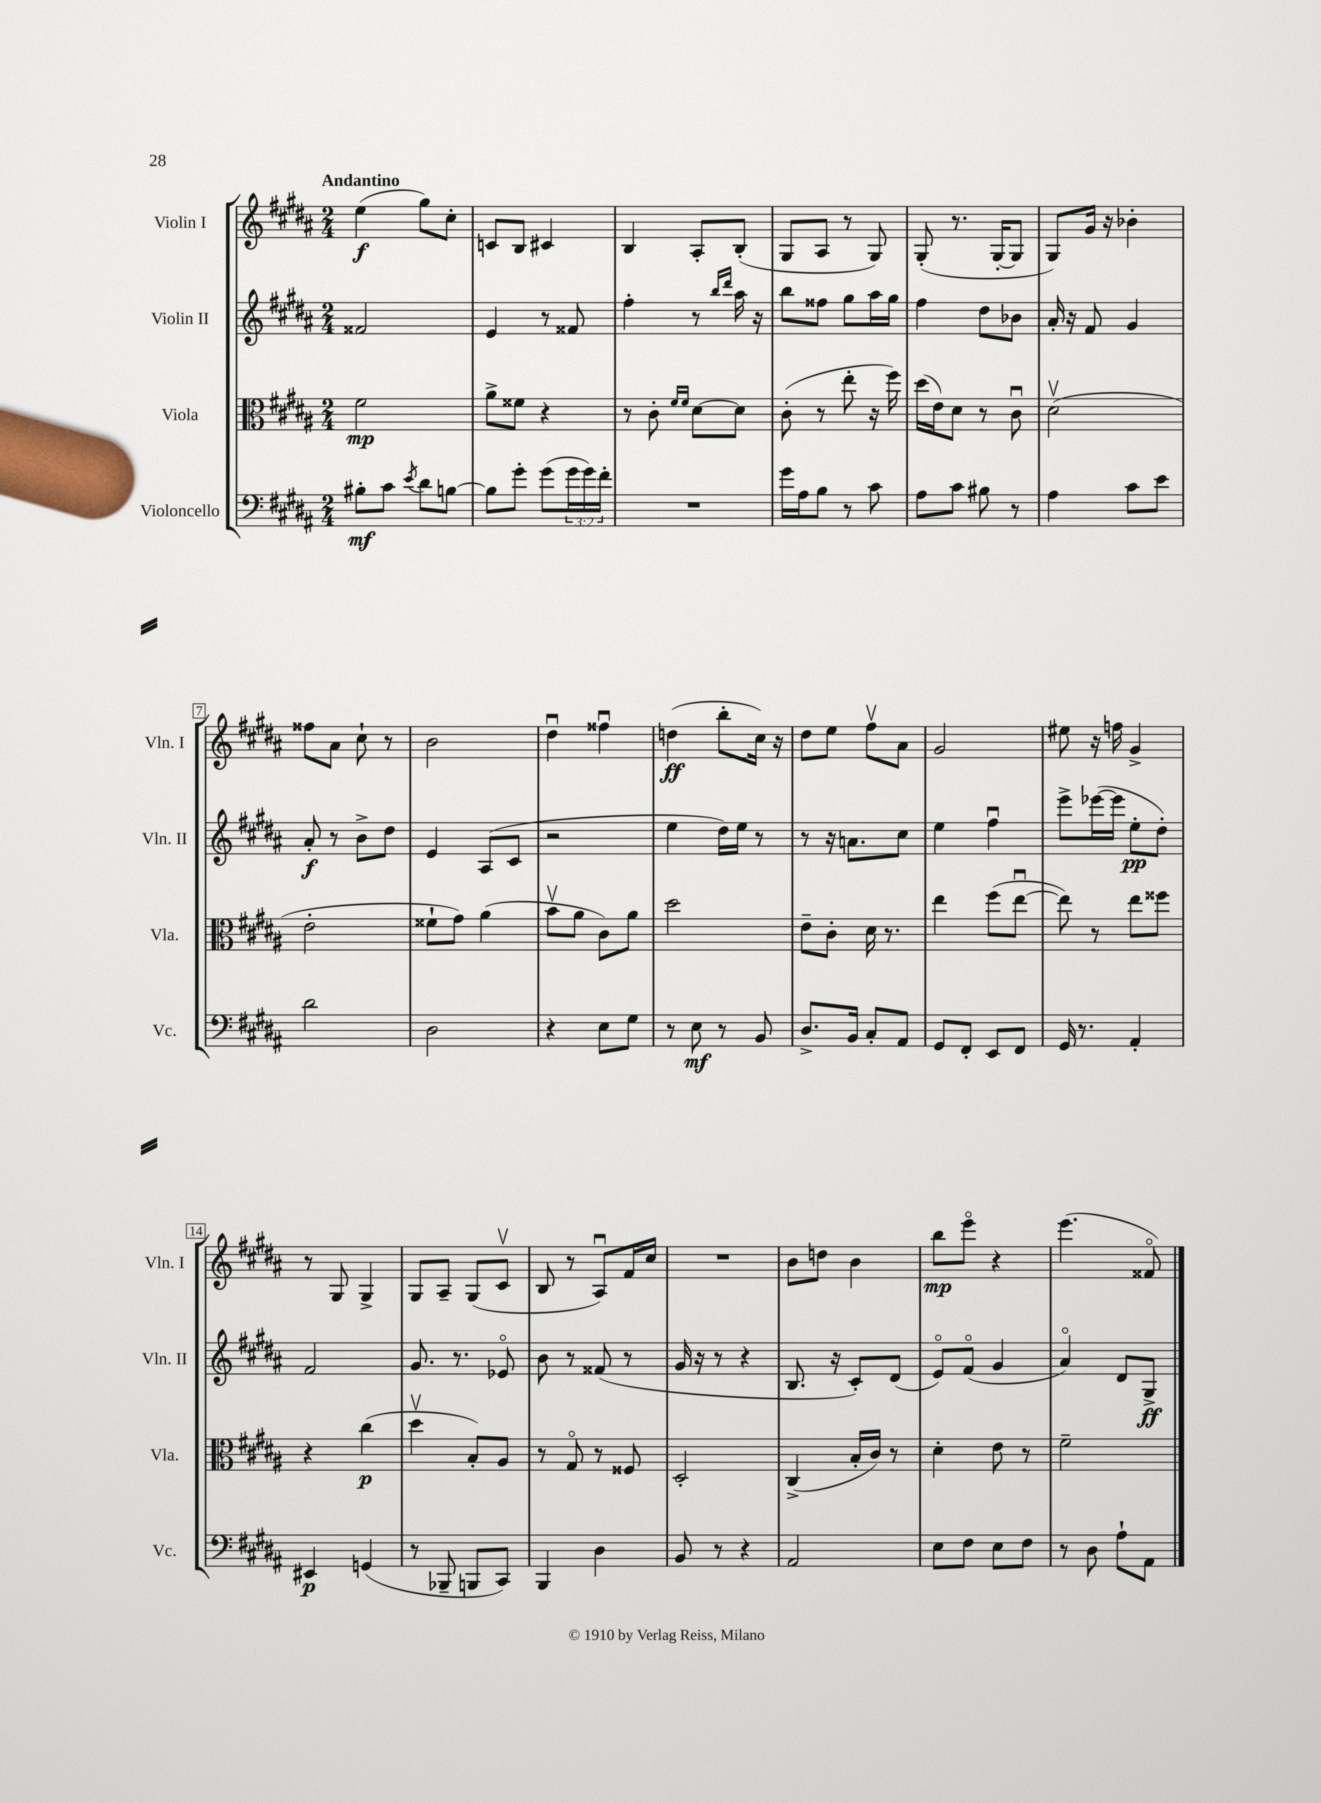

**kern	**dynam	**kern	**dynam	**kern	**dynam	**kern	**dynam
*part4	*part4	*part3	*part3	*part2	*part2	*part1	*part1
*staff4	*staff4	*staff3	*staff3	*staff2	*staff2	*staff1	*staff1
*I"Violoncello	*	*I"Viola	*	*I"Violin II	*	*I"Violin I	*
*I'Vc.	*	*I'Vla.	*	*I'Vln. II	*	*I'Vln. I	*
*clefF4	*	*clefC3	*	*clefG2	*	*clefG2	*
*k[f#c#g#d#a#]	*	*k[f#c#g#d#a#]	*	*k[f#c#g#d#a#]	*	*k[f#c#g#d#a#]	*
*M2/4	*	*M2/4	*	*M2/4	*	*M2/4	*
=1	=1	=1	=1	=1	=1	=1	=1
!	!	!	!	!	!	!LO:TX:a:B:t=Andantino	!
8B#X'\L	mf	2f#\	mp	2f##X/	.	(4ee\	f
8c#\J	.	.	.	.	.	.	.
8qe/	.	.	.	.	.	.	.
8d#\L	.	.	.	.	.	8gg#\L)	.
[8Bn\J	.	.	.	.	.	8cc#'\J	.
=2	=2	=2	=2	=2	=2	=2	=2
8B\L]	.	8a#^\L	.	4e/	.	8cn/L	.
8g#'\J	.	8f##X\J	.	.	.	8B/J	.
(8g#\L	.	4r	.	8r	.	4c#X/	.
24g#\L	.	.	.	8f##X/	.	.	.
24g#\)	.	.	.	.	.	.	.
24f#'\JJ	.	.	.	.	.	.	.
=3	=3	=3	=3	=3	=3	=3	=3
2r	.	8r	.	4ff#'\	.	4B/	.
.	.	8c#'\	.	.	.	.	.
.	.	16qqf#/LL	.	.	.	.	.
.	.	16qqf#/JJ	.	.	.	.	.
.	.	[8d#\L	.	8r	.	8A#'/L	.
.	.	.	.	16qqbb/LL	.	.	.
.	.	.	.	16qqddd#/JJ	.	.	.
.	.	8d#\J]	.	16aa#\	.	(8B'/J	.
.	.	.	.	16r	.	.	.
=4	=4	=4	=4	=4	=4	=4	=4
16g#\LL	.	(8c#'\	.	8bb\L	.	8G#/L	.
16A#\J	.	.	.	.	.	.	.
8B\J	.	8r	.	8ff##X\J	.	8A#/J	.
8r	.	8ee'\	.	8gg#\L	.	8r	.
8c#\	.	16r	.	16aa#\L	.	8G#/)	.
.	.	16ff#\)	.	16gg#\JJ	.	.	.
=5	=5	=5	=5	=5	=5	=5	=5
8A#\L	.	(16dd#\LL	.	4ff#\	.	(8G#'/	.
.	.	16e\J)	.	.	.	.	.
8c#\J	.	8d#\J	.	.	.	8.r	.
8B#X\	.	8r	.	8dd#\L	.	.	.
.	.	.	.	.	.	[16G#'/KL	.
8r	.	8c#u\	.	8b-X\J	.	8G#/J]	.
=6	=6	=6	=6	=6	=6	=6	=6
4A#\	.	(2d#v\	.	16a#'/	.	8G#/L)	.
.	.	.	.	16r	.	.	.
.	.	.	.	8f#/	.	16g#/Jk	.
.	.	.	.	.	.	16r	.
8c#\L	.	.	.	4g#/	.	4b-X'\	.
8e\J	.	.	.	.	.	.	.
!!LO:LB:g=z
=7	=7	=7	=7	=7	=7	=7	=7
2d#\	.	2e'\	.	8a#'/	f	8ff##X\L	.
.	.	.	.	8r	.	8a#\J	.
.	.	.	.	8b^\L	.	8cc#`\	.
.	.	.	.	8dd#\J	.	8r	.
=8	=8	=8	=8	=8	=8	=8	=8
2D#\	.	8f##X`\L	.	4e/	.	2b\	.
.	.	8g#\J)	.	.	.	.	.
.	.	(4a#\	.	(8A#/L	.	.	.
.	.	.	.	8c#/J	.	.	.
=9	=9	=9	=9	=9	=9	=9	=9
4r	.	8bv\L	.	2r	.	4dd#u\	.
.	.	8a#\J	.	.	.	.	.
8E\L	.	8c#\L)	.	.	.	4ff##Xu\	.
8G#\J	.	8a#\J	.	.	.	.	.
=10	=10	=10	=10	=10	=10	=10	=10
8r	.	2dd#\	.	4ee\	.	(4ddn\	ff
8E\	mf	.	.	.	.	.	.
8r	.	.	.	16dd#\LL)	.	8bb'\L	.
.	.	.	.	16ee\JJ	.	.	.
8BB/	.	.	.	8r	.	16cc#\Jk)	.
.	.	.	.	.	.	16r	.
=11	=11	=11	=11	=11	=11	=11	=11
8.D#^/L	.	8e~\L	.	8r	.	8dd#\L	.
.	.	8c#'\J	.	16r	.	8ee\J	.
16BB/Jk	.	.	.	8.an\L	.	.	.
8C#'/L	.	16d#\	.	.	.	8ff#v\L	.
.	.	8.r	.	.	.	.	.
8AA#/J	.	.	.	8cc#\J	.	8a#\J	.
=12	=12	=12	=12	=12	=12	=12	=12
8GG#/L	.	4ee\	.	4ee\	.	2g#/	.
8FF#'/J	.	.	.	.	.	.	.
8EE/L	.	(8ff#\L	.	4ff#u\	.	.	.
8FF#/J	.	[8eeu\J	.	.	.	.	.
=13	=13	=13	=13	=13	=13	=13	=13
16GG#/	.	8ee\])	.	8eee^\L	.	8ee#X\	.
8.r	.	.	.	.	.	.	.
.	.	8r	.	([16eee-X\L	.	16r	.
.	.	.	.	16eee-\JJ]	.	16ffn\	.
4AA#'/	.	8ee\L	.	8ee'\L	pp	4g#^/	.
.	.	8ff##X\J	.	8dd#'\J)	.	.	.
!!LO:LB:g=z
=14	=14	=14	=14	=14	=14	=14	=14
4EE#X/	p	4r	.	2f#/	.	8r	.
.	.	.	.	.	.	8G#/	.
(4GGn/	.	(4cc#\	p	.	.	4G#^/	.
=15	=15	=15	=15	=15	=15	=15	=15
8r	.	4dd#v\	.	8.g#/	.	8G#/L	.
8BBB-X~/	.	.	.	.	.	8A#~/J	.
.	.	.	.	8.r	.	.	.
8BBBn/L	.	8B'/L)	.	.	.	(8G#/L	.
8CC#/J)	.	8A#/J	.	8e-X/	.	8c#v/J	.
=16	=16	=16	=16	=16	=16	=16	=16
4BBB/	.	8r	.	8b\	.	8B/	.
.	.	8G#/	.	8r	.	8r	.
4D#\	.	8r	.	(8f##X/	.	8A#u/L)	.
.	.	8F##X/	.	8r	.	16f#/L	.
.	.	.	.	.	.	16cc#/JJ	.
=17	=17	=17	=17	=17	=17	=17	=17
8BB/	.	2D#'/	.	16g#/	.	2r	.
.	.	.	.	16r	.	.	.
8r	.	.	.	8r	.	.	.
4r	.	.	.	4r	.	.	.
=18	=18	=18	=18	=18	=18	=18	=18
2AA#/	.	(4C#^/	.	8.B/	.	8b\L	.
.	.	.	.	.	.	8ddn\J	.
.	.	.	.	16r	.	.	.
.	.	16B'/LL	.	8c#'/L)	.	4b\	.
.	.	16c#/JJ)	.	.	.	.	.
.	.	8r	.	(8d#/J	.	.	.
=19	=19	=19	=19	=19	=19	=19	=19
8E\L	.	4d#'\	.	8e/L)	.	8bb\L	mp
8F#\J	.	.	.	(8f#/J	.	8eee\J	.
8E\L	.	8e\	.	4g#/	.	4r	.
8F#\J	.	8r	.	.	.	.	.
=20	=20	=20	=20	=20	=20	=20	=20
8r	.	2f#~\	.	4a#/)	.	(4.eee\	.
8D#\	.	.	.	.	.	.	.
8A#`\L	.	.	.	8d#/L	.	.	.
8AA#\J	.	.	.	8G#^/J	ff	8f##X/)	.
==	==	==	==	==	==	==	==
*-	*-	*-	*-	*-	*-	*-	*-
